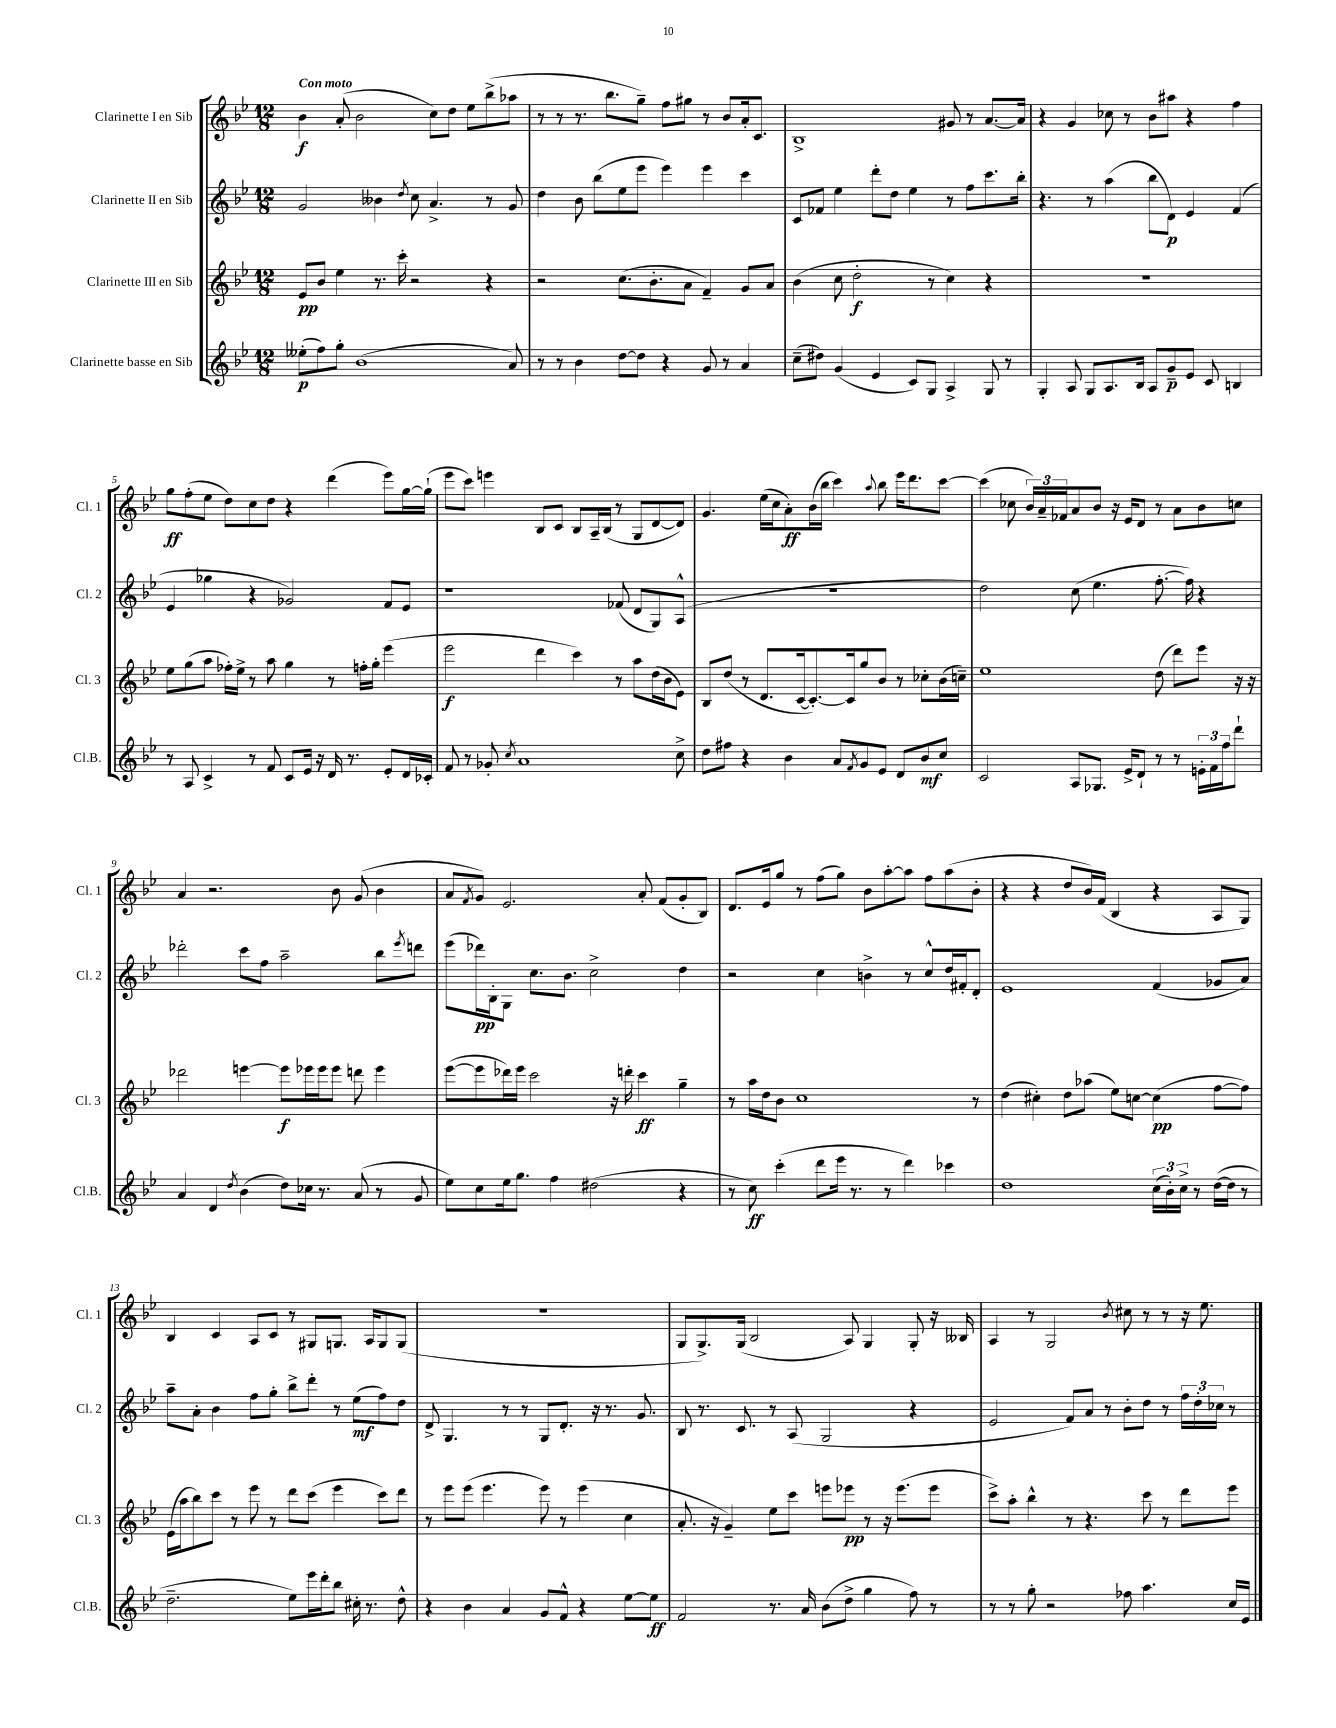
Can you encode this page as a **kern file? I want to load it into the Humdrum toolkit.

**kern	**kern	**kern	**kern
*staff4	*staff3	*staff2	*staff1
*clefG2	*clefG2	*clefG2	*clefG2
*k[b-e-]	*k[b-e-]	*k[b-e-]	*k[b-e-]
*M12/8	*M12/8	*M12/8	*M12/8
(8ee--'	8e-	2g	4b-
8ff)	8b-	.	.
8gg'	4ee-	.	(8a'
(1b-	.	.	2b-
.	8.r	4b--	.
.	16ccc'	.	.
.	.	8qdd	.
.	2r	8cc	.
.	.	4.a^	8cc)
.	.	.	8dd
.	.	.	8ee-
.	4r	8r	(8bb-^
8a)	.	8g	8aa-
=	=	=	=
8r	2r	4dd	8r
8r	.	.	8r
4b-	.	8b-	8.r
.	.	(8bb-	.
.	.	.	8.bb-
[8dd	(8.cc	8ee-	.
8dd]	.	8eee-	8gg~)
.	8.b-'	.	.
4r	.	4eee-)	8ff
.	8a	.	8gg#
8g	4f~)	4eee-	8r
8r	.	.	8b-
4a	8g	4ccc	16a'
.	.	.	8.c
.	8a	.	.
=	=	=	=
(8cc~	(4b-	8c	1B-^
8dd#)	.	8f-	.
(4g	8cc	4ee-	.
.	2dd'	.	.
4e-	.	8ddd'	.
.	.	8dd	.
8c)	.	4ee-	.
8G	8r	.	.
4A^	4cc)	8r	8g#
.	.	8ff	8r
8G	4r	8.ccc	[8.a
8r	.	.	.
.	.	16bb-'	16a]
=	=	=	=
4G'	1.r	4.r	4r
8A	.	.	4g
8G	.	8r	.
8.A	.	(4aa	8cc-
.	.	.	8r
16B-	.	.	.
8A	.	8bb-	8b-
8g~	.	8d)	8aa#
8e-	.	4e-	4r
8c	.	.	.
4B	.	(4f	4ff
=	=	=	=
8r	8ee-	4e-	8gg
8A	(8gg	.	(8ff'
4c^	8aa	4gg-	8ee-
.	16ff-')	.	8dd)
.	16ee-^	.	.
8r	8r	4r	8cc
8f	8aa	.	8dd
8c	4gg	2g-)	4r
16e-	.	.	.
16r	.	.	.
16d	8r	.	(4ddd
8.r	.	.	.
.	16ff'	.	.
.	16gg'	.	.
8e-'	(4eee-	8f	8eee-)
16d	.	8e-	[16gg
16c-'	.	.	(16gg`]
=	=	=	=
8f	2eee-	1r	8eee-
8r	.	.	8ccc)
8g-'	.	.	4eee
8qcc	.	.	.
1a	.	.	.
.	4ddd	.	8B-
.	.	.	8c
.	4ccc)	.	8B-
.	.	.	16A~
.	.	.	(16B-
.	8r	(8f-	8r
.	8aa	8d	8G
.	(16dd	8G)	[8d
.	16b-	.	.
8cc^	8e-)	(8A^^	8d])
=	=	=	=
8dd	8B-	1.r	4.g
8ff#	(8dd	.	.
4r	8r	.	.
.	8.d	.	(16ee-
.	.	.	16cc
4b-	.	.	8a')
.	[16c	.	.
.	8.c'_)	.	(16b-
.	.	.	16bb-
8a	.	.	4ccc)
.	16c]	.	.
8qf	.	.	.
8g	8gg	.	.
.	.	.	8qqaa
8e-	8b-	.	8bb-
8d	8r	.	16eee-
.	.	.	8.ddd
8b-	8cc-'	.	.
8cc	(16b-	.	[8ccc
.	16cc~)	.	.
=	=	=	=
2c	1ee-	2dd)	(4ccc]
.	.	.	8cc-
.	.	.	24b-)
.	.	.	24a~
.	.	.	24f-
8A	.	(8cc	8a
8.G-	.	4.ee-	8b-
.	.	.	16r
16e-^	.	.	16e-
8d`	.	.	8d
8r	(8dd	[8.ff'	8r
8r	8ddd)	.	8a
.	.	16ff])	.
24e'	8eee-	4r	8b-
24f	.	.	.
24ff	.	.	.
8ddd`	16r	.	8cc
.	16r	.	.
=	=	=	=
4a	2ddd-	2ddd-'	4a
4d	.	.	2.r
8qdd	.	.	.
(4b-	[4eee	8ccc	.
.	.	8ff	.
8dd)	8eee]	2aa~	.
16cc-	16eee-	.	.
8.r	16eee-	.	.
.	8eee-	.	8b-
(8a	8ddd	.	(8g
8r	4eee-	8bb-	4b-
.	.	8qeee-	.
8g	.	8ddd	.
=	=	=	=
8ee-)	([8eee-	(8eee-	8a
.	.	.	8qf
8cc	8eee-]	16ddd-)	8g)
.	.	16B-'	.
16ee-	16ddd-)	8G	2.e-
8.gg	16eee-	.	.
.	2ccc	8.cc	.
4ff	.	.	.
.	.	8.b-	.
(2dd#	.	2cc^	.
.	16r	.	.
.	16ddd'	.	.
.	4ccc	.	8a'
.	.	.	(8f
4r	4gg~	4dd	8g'
.	.	.	8B-)
=	=	=	=
8r	8r	2r	8.d
8cc)	16aa	.	.
.	16dd	.	16e-
(4ccc'	8b-	.	8gg
.	1cc	.	8r
8ddd	.	4cc	(8ff
16eee-	.	.	8gg)
8.r	.	.	.
.	.	4b^	8b-
8r	.	.	[8aa'
4ddd)	.	8r	8aa]
.	.	8cc^^	8ff
4ccc-	.	16dd	(8aa
.	.	16f#'	.
.	8r	8d'	8b-'
=	=	=	=
1dd	(4dd	1e-	4r
.	4cc#')	.	4r
.	8dd	.	8dd
.	(8aa-	.	16b-)
.	.	.	(16f
.	8ee-)	.	4B-
.	[8cc	.	.
(24cc	(4cc]	(4f	4r
24b-')	.	.	.
24cc^	.	.	.
8r	.	.	.
([16dd	[8ff	8g-	8A
16dd]	.	.	.
8r	8ff])	8a)	8G)
=	=	=	=
2.dd~	(16e-	8aa~	4B-
.	16aa	.	.
.	8bb-)	8a'	.
.	8ccc	4b-	4c
.	8r	.	.
.	8eee-	8ff	8A
.	8r	8gg'	8c
8ee-)	8ddd	8bb-^	8r
16eee-	(8ccc	8ddd'	8G#
16ddd'	.	.	.
8bb-	4eee-	8r	8.G
16cc#'	.	(8ee-	.
8.r	.	.	16A
.	8ccc)	8ff)	8G
8dd^^	8ddd	8dd	(8G
=	=	=	=
4r	8r	8d^	1.r
.	8eee-	4.G	.
4b-	(8eee-	.	.
.	4.eee-	.	.
4a	.	8r	.
.	.	8r	.
8g	8eee-)	8G	.
8f^^	8r	8.d'	.
4r	(4eee-	.	.
.	.	16r	.
.	.	8.r	.
[8ee-	4cc	.	.
.	.	8.g	.
8ee-]	.	.	.
=	=	=	=
2f	8.a'	8B-	8G
.	.	8.r	8.G^)
.	16r	.	.
.	4g~)	.	.
.	.	8.c	(16G
.	.	.	2B-
8.r	8ee-	8r	.
.	8ccc	(8A	.
16a	.	.	.
(8b-	8eee	2G	.
8dd^	8eee-	.	8A)
4gg	8r	.	4G
.	16r	.	.
.	(8.eee-	.	.
8ff)	.	4r	8G'
8r	8eee-	.	16r
.	.	.	16B--
=	=	=	=
8r	8ccc^)	2e-	4A
8r	8aa'	.	.
8gg'	4bb-^^	.	8r
2r	.	.	2G
.	8r	8f)	.
.	4.r	8a	.
.	.	8r	.
.	.	.	8qb-
8ff-	.	8b-'	8cc#
4.aa	8ccc	8dd	8r
.	8r	8r	8r
.	8ddd	24ff	16r
.	.	24dd'	.
.	.	.	8.ee-
.	.	24cc-	.
16cc	8eee-	8r	.
16e-	.	.	.
==	==	==	==
*-	*-	*-	*-
